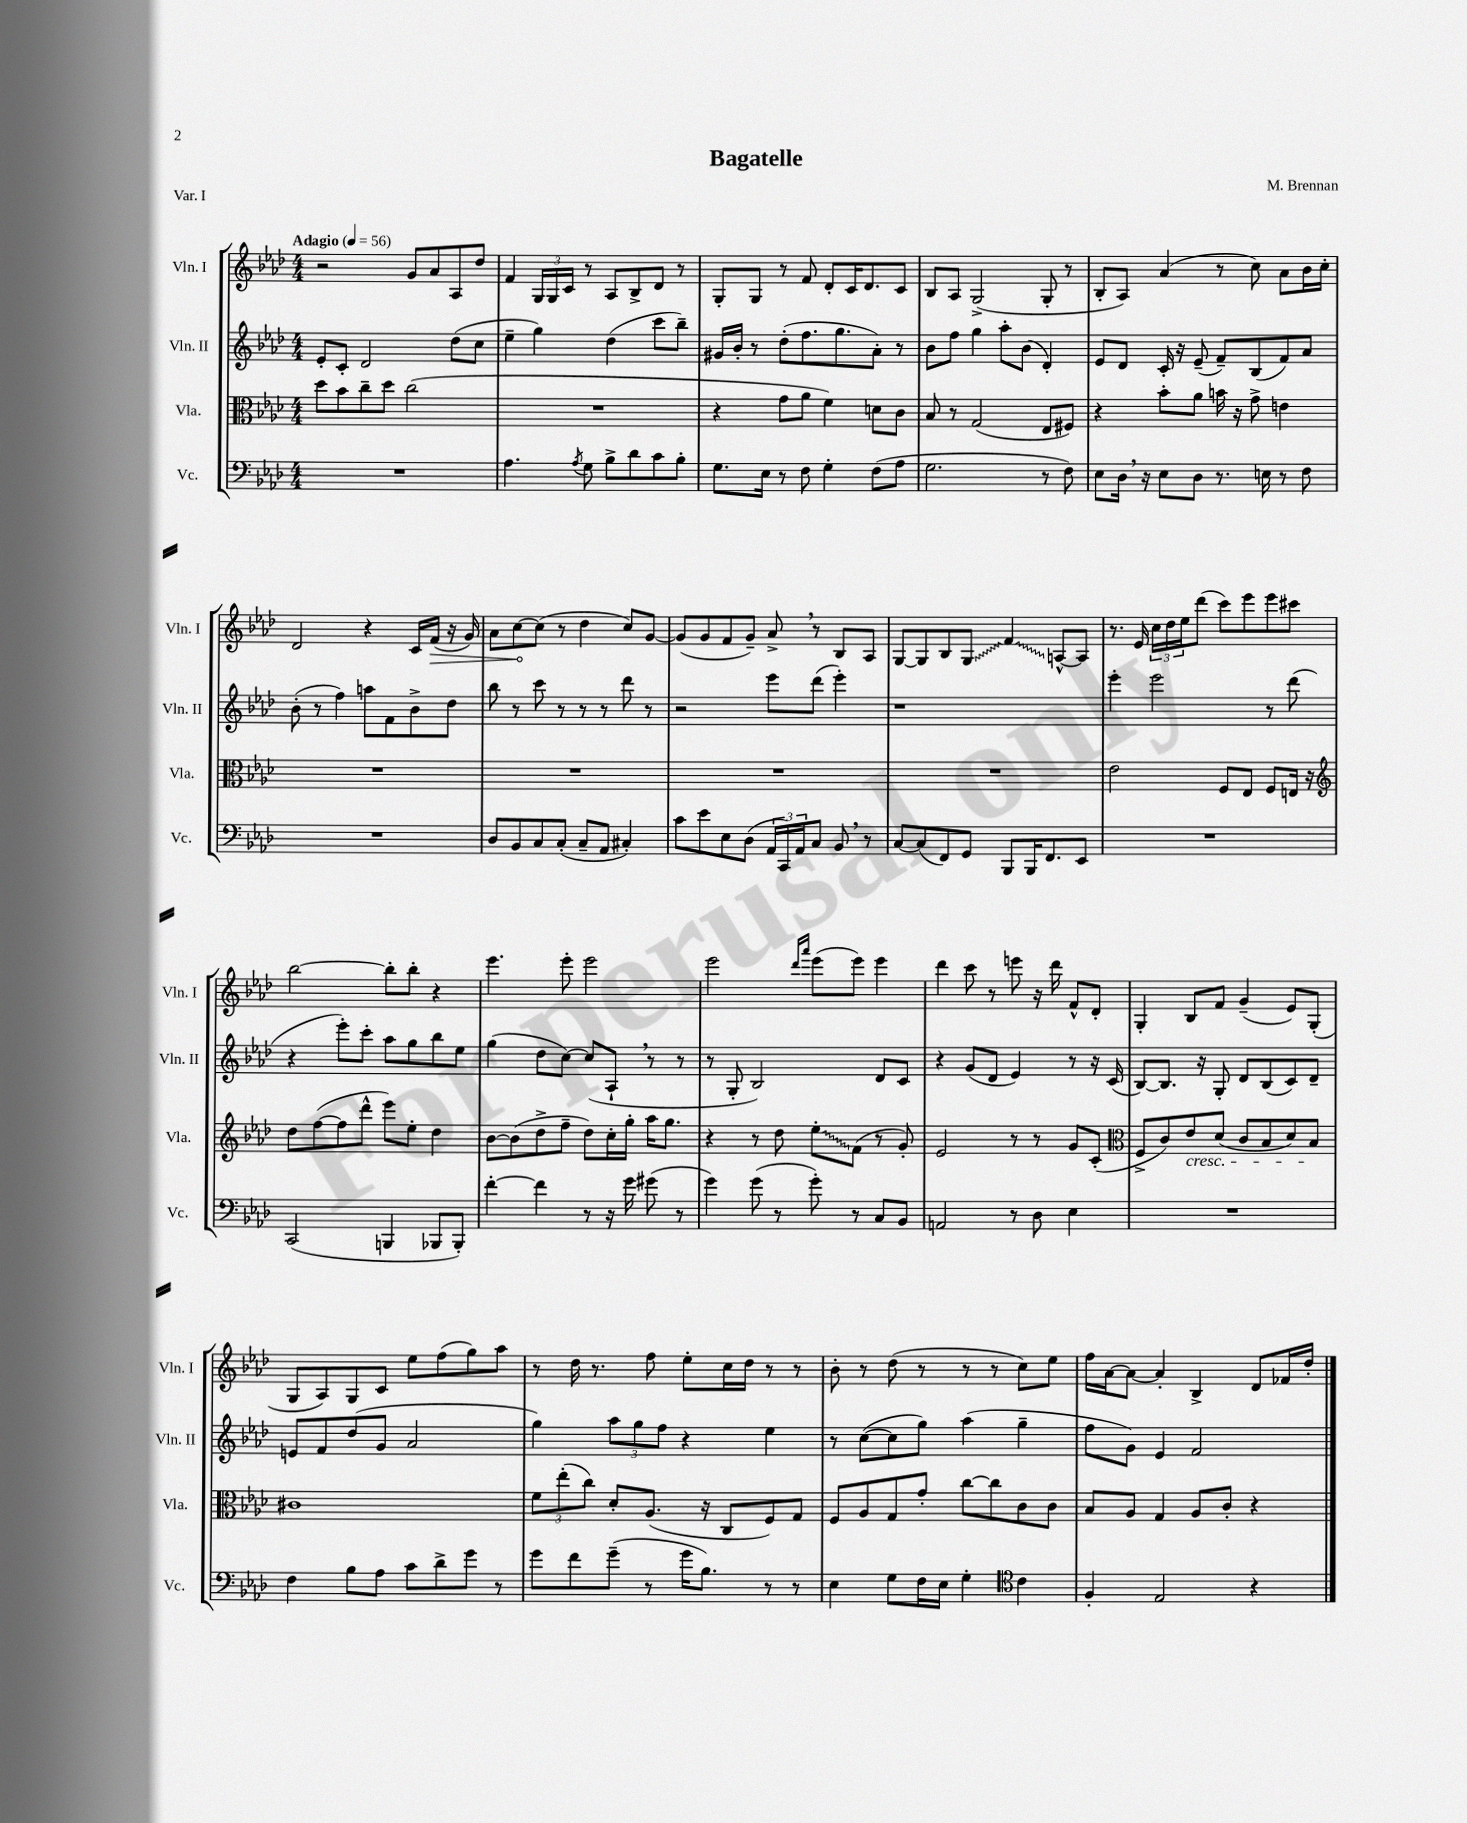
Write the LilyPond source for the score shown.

\header { title = "Bagatelle" composer = "M. Brennan" piece = "Var. I" }
<<
\new StaffGroup <<
\new Staff = "s0" \with { instrumentName = "Vln. I" shortInstrumentName = "Vln. I" } {
    \clef treble \key aes \major \numericTimeSignature \time 4/4 \tempo "Adagio" 4 = 56
    r2 g'8 aes'8 aes8 des''8 |
    f'4 \tuplet 3/2 { g16 g16 c'16 } r8 aes8 bes8-> des'8 r8 |
    g8-. g8 r8 f'8 des'8-. c'16 des'8. c'8 |
    bes8 aes8 g2->( g8-. r8 |
    bes8-. aes8) aes'4( r8 c''8) aes'8 bes'16 c''16-. |
    des'2 r4 c'16 \once \override Hairpin.circled-tip = ##t f'16\>( r16 g'16) |
    aes'8 c''8~\! c''8( r8 des''4 c''8) g'8~ |
    g'8( g'8 f'8 g'8--) aes'8-> \breathe r8 bes8 aes8 |
    g8~ g8 bes8 \once \override Glissando.style = #'zigzag g8\glissando \once \override Glissando.style = #'zigzag f'4\glissando a8~-^ a8 |
    r8. ees'16 \tuplet 3/2 { c''16 des''16 ees''16 } des'''8( c'''8) ees'''8 ees'''8 cis'''8 |
    bes''2~ bes''8-. bes''8-. r4 |
    ees'''4. ees'''8-. ees'''2 |
    ees'''2 \grace { des'''16 aes'''16 } ees'''8( ees'''8) ees'''4 |
    des'''4 c'''8 r8 e'''8 r16 des'''16 f'8-^ des'8-. |
    g4-. bes8 f'8 g'4--( ees'8) g8-.( |
    g8 aes8) g8 c'8 ees''8 f''8( g''8) aes''8 |
    r8 des''16 r8. f''8 ees''8-. c''16 des''16 r8 r8 |
    bes'8-. r8 des''8( r8 r8 r8 c''8) ees''8 |
    f''16 aes'16~ aes'8~ aes'4-. bes4-> des'8 fes'16 des''16-. \bar "|." |
}
\new Staff = "s1" \with { instrumentName = "Vln. II" shortInstrumentName = "Vln. II" } {
    \clef treble \key aes \major \numericTimeSignature \time 4/4
    ees'8-. c'8-. des'2 des''8( c''8 |
    ees''4-- g''4) des''4( c'''8 bes''8--) |
    gis'16 bes'16-. r8 des''8-.( f''8. g''8. aes'8-.) r8 |
    bes'8 f''8 g''4 aes''8-. bes'8( des'4-.) |
    ees'8 des'8 c'16-. r16 ees'8--( f'8--) bes8( f'8) aes'8 |
    bes'8-.( r8 f''4) a''8 f'8 bes'8-> des''8 |
    bes''8 r8 c'''8 r8 r8 r8 des'''8 r8 |
    r2 ees'''8 des'''8( ees'''4-.) |
    r1 |
    ees'''4-. ees'''2 r8 des'''8( |
    r4 ees'''8-.) c'''8-. aes''8 g''8 bes''8 ees''8 |
    g''4( des''8 c''8~) c''8( aes8-! \breathe r8 r8 |
    r8 g8-. bes2) des'8 c'8 |
    r4 g'8( des'8 ees'4) r8 r16 c'16( |
    bes8~) bes8. r16 g8-. des'8 bes8( c'8) des'8-- |
    e'8 f'8 des''8( g'8 aes'2 |
    g''4) \tuplet 3/2 { aes''8 g''8 f''8 } r4 ees''4 |
    r8 c''8~( c''8 g''8) aes''4( g''4-- |
    f''8 g'8) ees'4 f'2 \bar "|." |
}
\new Staff = "s2" \with { instrumentName = "Vla." shortInstrumentName = "Vla." } {
    \clef alto \key aes \major \numericTimeSignature \time 4/4
    des''8 bes'8 c''8-- des''8 c''2( |
    R1 |
    r4 g'8 aes'8 f'4) d'8 c'8 |
    bes8 r8 g2( ees8 fis8) |
    r4 bes'8-. aes'8 b'16 r16 g'8-> e'4 |
    R1 |
    R1 |
    R1 |
    R1 |
    ees'2 f8 ees8 f8 e16 r16 |
    \clef treble des''8 f''8~( f''8 des'''8-^ ees'''8) ees''8-. des''4 |
    bes'8~ bes'8( des''8-> f''8-- des''8) c''16-. g''16-. aes''16 g''8. |
    r4 r8 des''8 \once \override Glissando.style = #'zigzag ees''8-.\glissando f'8( r8 g'8-.) |
    ees'2 r8 r8 g'8 c'8-.( |
    \clef alto f8-> c'8) ees'8\cresc des'8( c'8 bes8 des'8) bes8\! |
    cis'1 |
    \tuplet 3/2 { f'8 ees''8-.( c''8) } des'8-. aes8.( r16 c8 f8) g8 |
    f8 aes8 g8 g'8-. c''8~ c''8 c'8 c'8 |
    bes8 aes8 g4 aes8 c'8-. r4 \bar "|." |
}
\new Staff = "s3" \with { instrumentName = "Vc." shortInstrumentName = "Vc." } {
    \clef bass \key aes \major \numericTimeSignature \time 4/4
    R1 |
    aes4. \acciaccatura { aes8 } g8 bes8-> des'8 c'8 bes8-. |
    g8. ees16 r8 f8 g4-. f8( aes8 |
    g2. r8 f8) |
    ees8 des16 \breathe r16 ees8 des8 r8. e16 r8 f8 |
    R1 |
    des8 bes,8 c8 c8-.( c8-- aes,8 cis4-.) |
    c'8 ees'8 ees8 des8( \tuplet 3/2 { aes,16 c,16) aes,16 } c8 bes,8 \breathe r8 |
    c8~ c8( f,8) g,8 bes,,8 bes,,16 f,8. ees,8 |
    R1 |
    c,2( b,,4 bes,,8 bes,,8-.) |
    f'4~-. f'4 r8 r16 g'16 gis'8( r8 |
    g'4) g'8( r8 g'8-.) r8 c8 bes,8 |
    a,2 r8 des8 ees4 |
    R1 |
    f4 bes8 aes8 c'8 des'8-> g'8 r8 |
    g'8 f'8 g'8--( r8 g'16 bes8.) r8 r8 |
    ees4 g8 f16 ees16 g4-. \clef tenor c'4 |
    f4-. ees2 r4 \bar "|." |
}
>>
>>
\layout { \context { \Score \remove "Bar_number_engraver" } }
